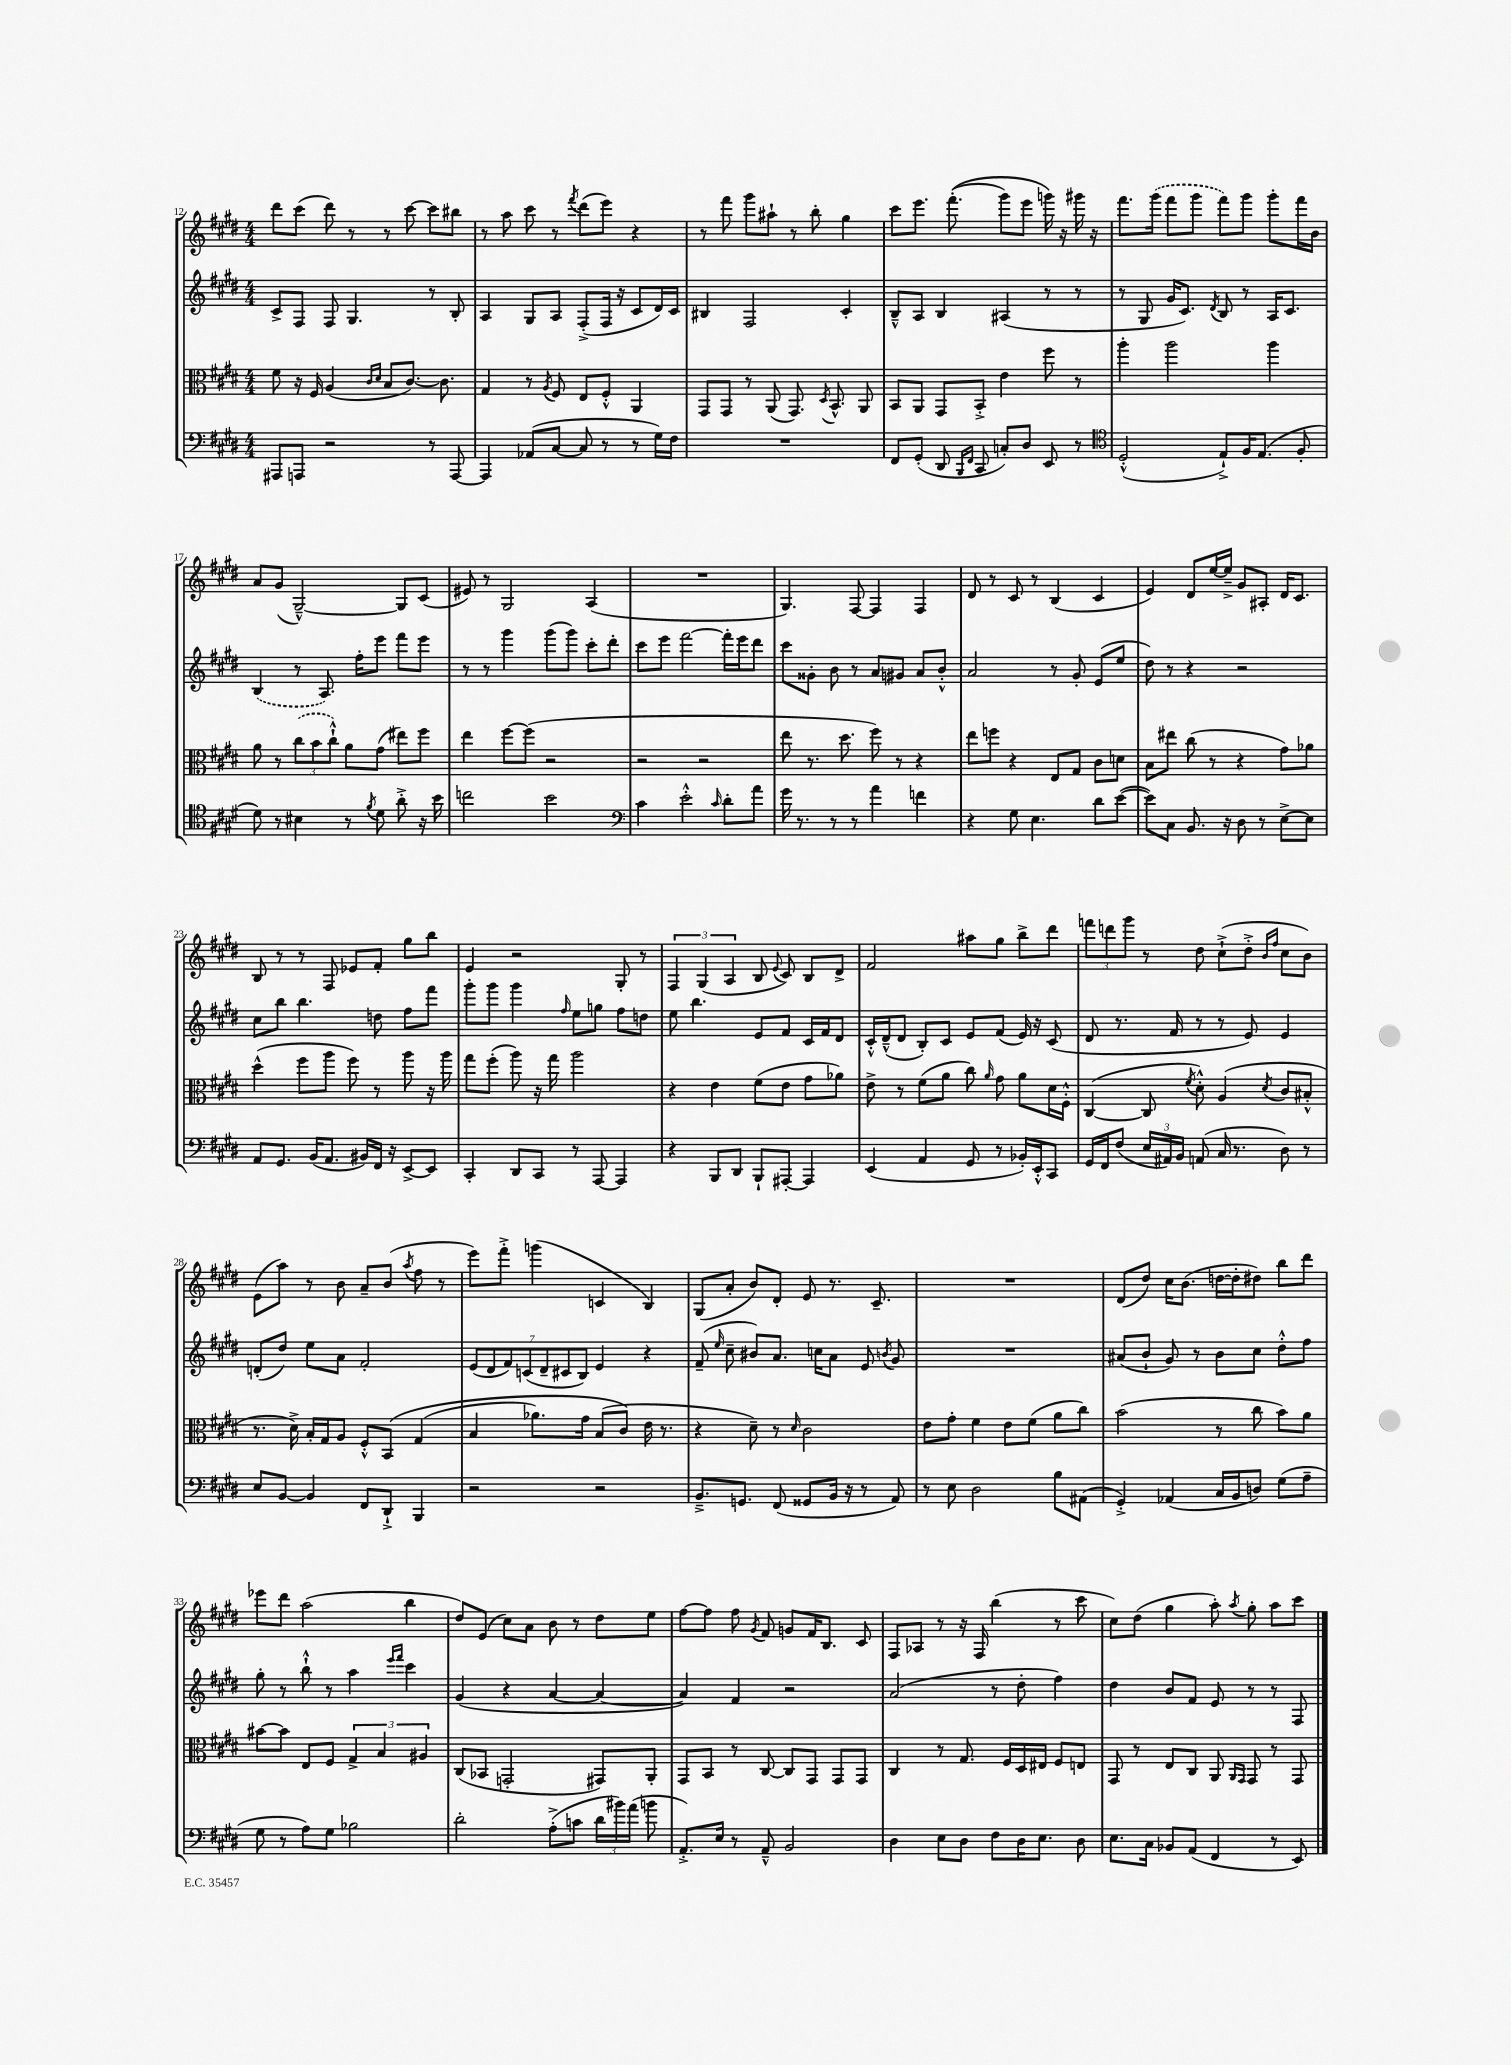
<<
\new StaffGroup <<
\new Staff = "s0" {
    \clef treble \key e \major \numericTimeSignature \time 4/4
    \autoBeamOff dis'''8[ cis'''8]( dis'''8) r8 r8 cis'''8~ cis'''8[ bis''8] |
    r8 a''8 cis'''8 r8 \acciaccatura { fis'''8 } dis'''8[( e'''8]) r4 |
    r8 fis'''8 gis'''8[ ais''8]-! r8 b''8-. gis''4 |
    cis'''8[ e'''8.] fis'''8.-.(\( gis'''8[) e'''8] g'''16\) r16 gis'''16 r16 |
    fis'''8.[ \once \slurDashed gis'''16]( fis'''8[ gis'''8] fis'''8[) gis'''8] gis'''8[-. fis'''16 b'16] |
    a'8[ gis'8]( gis2~---^) gis8[ cis'8]( |
    eis'8) r8 gis2 a4( |
    R1 |
    gis4.) fis8~ fis4 fis4 |
    dis'8 r8 cis'8 r8 b4( cis'4 |
    e'4) dis'8[ e''16~ e''16]---> gis'8[ ais8]-. dis'16[ cis'8.] |
    b8 r8 r8 fis8 ees'8[ fis'8]-. gis''8[ b''8] |
    e'4 r2 gis8-. r8 |
    \tuplet 3/2 { fis4 gis4( a4 } b8 \appoggiatura { e'8 } cis'8) b8[ dis'8]-> |
    fis'2 ais''8[ gis''8] b''8[-> dis'''8] |
    \tuplet 3/2 { f'''8[ d'''8 gis'''8] } r8 dis''8 cis''8[-!->( dis''8]-.-> \grace { b'16[ fis''16] } cis''8[ b'8]) |
    e'8[( a''8]) r8 b'8 a'8[-- b'8]( \acciaccatura { a''8 } fis''8 r8 |
    e'''8[) fis'''8]-.-> g'''4( c'4 b4) |
    gis8[( a'8]-. b'8[) dis'8]-. e'8 r8. cis'8.-- |
    R1 |
    dis'8[( dis''8]) cis''16[ b'8.]( d''16[~ d''16-. dis''8]) b''8[ dis'''8] |
    ees'''8[ dis'''8] a''2( b''4 |
    dis''8[) e'8]( cis''8[) a'8] b'8 r8 dis''8[ e''8] |
    fis''8[~ fis''8] fis''8 \acciaccatura { gis'8 } fis'8 g'8[ fis'16 b8.] cis'8 |
    fis8[ aes8] r8 r16 fis16 b''4( r8 cis'''8 |
    cis''8[) dis''8]( gis''4 a''8-.) \acciaccatura { a''8 } gis''8-. a''8[ cis'''8] \bar "|." |
}
\new Staff = "s1" {
    \clef treble \key e \major \numericTimeSignature \time 4/4
    \autoBeamOff cis'8[-> fis8] fis8 gis4. r8 b8-. |
    a4 gis8[ a8] fis8[-.->( fis16] r16 cis'8[ dis'16) cis'16] |
    bis4 fis2 cis'4-. |
    b8[---^ a8] b4 ais4( r8 r8 |
    r8 gis8 gis'16[ cis'8.]) \acciaccatura { dis'8 } b8 r8 a16[ cis'8.] |
    \once \slurDashed b4( r8 a8.) fis''16[-. e'''8] fis'''8[ e'''8] |
    r8 r8 gis'''4 gis'''8[( gis'''8]) cis'''8[-. dis'''8]-. |
    cis'''8[ e'''8] fis'''2~ fis'''16[-. e'''16 dis'''8] |
    cis'''8[ gisis'8]-. b'8 r8 a'8[ gis'8] a'8[ b'8]-.-^ |
    a'2 r8 gis'8-. e'8[( e''8] |
    dis''8) r8 r4 r2 |
    cis''8[ b''8] b''4. d''8 fis''8[ fis'''8] |
    gis'''8[-. gis'''8] gis'''4 \grace { fis''16 } e''8[ g''8] fis''8[ d''8] |
    e''8 b''4. e'8[ fis'8] cis'16[ fis'16 dis'8] |
    cis'16[-.-^ dis'16---^( dis'8] b8[-.) cis'8] e'8[ fis'8]( e'16) r16 cis'8( |
    dis'8 r8. fis'16 r8 r8 e'8) e'4 |
    d'8[-.( dis''8]) e''8[ a'8] fis'2-. |
    \tuplet 7/4 { e'8[( dis'8 fis'8) c'8( dis'8-- cis'8 b8]) } e'4 r4 |
    fis'8--( \grace { e''16 } cis''8-- bis'8[) a'8.] c''16[ a'8] e'8 \acciaccatura { b'8 } gis'8 |
    R1 |
    ais'8[( b'8]-! gis'8) r8 b'8[ cis''8] dis''8[-.-^ fis''8] |
    gis''8-. r8 b''8-!-^ r8 a''4 \grace { e'''16[ fis'''16] } cis'''4 |
    gis'4( r4 a'4~ a'4~ |
    a'4) fis'4 r2 |
    a'2( r8 dis''8-. fis''4) |
    dis''4 b'8[ fis'8] e'8 r8 r8 fis8 \bar "|." |
}
\new Staff = "s2" {
    \clef alto \key e \major \numericTimeSignature \time 4/4
    \autoBeamOff fis'8 r16 fis16 a4( \grace { cis'16[ dis'16] } b8[ cis'8.]~) cis'8. |
    gis4 r8 \acciaccatura { a8 } fis8 e8[ fis8]-.-^ a,4 |
    gis,8[ gis,8] r8 a,8( gis,8.) \acciaccatura { dis8 } b,8.-^ a,8 |
    b,8[ a,8] gis,8[ b,8]-.-> e'4 fis''8 r8 |
    a''4-. a''2 a''4 |
    a'8 r8 \tuplet 3/2 { \once \slurDashed cis''8[( b'8 cis''8]-!-^) } a'8[ gis'8]( eis''8[) fis''8] |
    e''4 fis''8[~ fis''8]( r2 |
    r2 r2 |
    e''8 r8. dis''8. fis''8) r8 r4 |
    e''8[ f''8] r4 e8[ gis8] cis'8[ d'8] |
    b8[ eis''8] cis''8( r8 r4 gis'8[) aes'8] |
    dis''4-^( fis''8[ a''8] fis''8) r8 a''8 r16 a''16 |
    gis''8[ fis''8]-.( a''8) r16 gis''16 a''2 |
    r4 e'4 fis'8[( e'8] gis'8[ aes'8]) |
    e'8-> r8 fis'8[( a'8] cis''8) \grace { a'16 } gis'8 a'8[ dis'16 fis16]-.-^ |
    cis4~( cis8 \acciaccatura { fis'8 } dis'8-.-^) a4( \acciaccatura { dis'8 } cis'8[ bis8]-.-^ |
    r8. dis'16->) b16[-. gis16 a8] fis8[-.-^ b,8]\( gis4( |
    b4 aes'8.[) gis'16] b8[( cis'8]\) e'16 r8. |
    r4 dis'8--) r8 \grace { dis'16 } cis'2 |
    e'8[ gis'8]-. fis'4 e'8[ fis'8]( a'8[ cis''8]) |
    b'2( r8 cis''8 b'8[) a'8] |
    bis'8[~ bis'8] e8[ fis8] \tuplet 3/2 { gis4-> b4 ais4 } |
    cis8[( bes,8] g,2-. gis,8[) a,8]-. |
    gis,8[ b,8] r8 cis8~ cis8[ gis,8] gis,8[ gis,8] |
    cis4 r8 gis8. fis16[ dis16 eis16] fis8[ e8] |
    gis,8 r8 e8[ cis8] a,8 \grace { a,16[ gis,16] } gis,8 r8 gis,8 \bar "|." |
}
\new Staff = "s3" {
    \clef bass \key e \major \numericTimeSignature \time 4/4
    \autoBeamOff ais,,8[ a,,8] r2 r8 a,,8~ |
    a,,4 aes,8[( cis8]~ cis8 r8 r8 gis16[) fis16] |
    R1 |
    fis,8[ gis,8]-.( dis,8 \grace { b,,16[ fis,16] } cis,8 c8[-.) dis8] e,8 r8 |
    \clef tenor dis2-.-^( e8[-!->) fis16 e8.]( fis8-. |
    dis'8) r8 bis4 r8 \acciaccatura { fis'8 } dis'8 a'8-.-> r16 b'16 |
    c''2 b'2 |
    \clef bass cis'4 e'2-.-^ \grace { cis'16 } dis'8[-. a'8] |
    gis'16 r8. r8 r8 a'4 f'4 |
    r4 gis8 e4. dis'8[ e'8]~( |
    e'8[) cis8] b,8. r16 dis8 r8 e8[~-> e8] |
    a,8[ gis,8.] b,16[( a,8.] bis,16[) fis,16] r16 e,8[~-> e,8] |
    cis,4-. dis,8[ cis,8] r8 a,,8~ a,,4 |
    r4 b,,8[ dis,8] b,,8[-! ais,,8]~-. ais,,4 |
    e,4( a,4 gis,8 r8 bes,16[-.) e,16-.-^ cis,8] |
    gis,16[ fis,16 fis8]( \tuplet 3/2 { e16[ ais,16) b,16] } a,8( cis16 r8. dis8) r8 |
    e8[ b,8]~ b,4 fis,8[ dis,8]-!-> b,,4 |
    r2 r2 |
    b,8.[---> g,8.] fis,8( gisis,8[ b,16] r16 r8 a,8) |
    r8 e8 dis2 b8[ ais,8]( |
    gis,4-.->) aes,4( cis16[ b,16 d8]) gis8[( a8]-- |
    gis8 r8 a8[) gis8] bes2 |
    dis'2-. a8[-.->( c'8] \tuplet 3/2 { dis'16[ bis'16) a'16]( } b'8 |
    a,8.[-.->) e16] r8 a,8---^ b,2 |
    dis4 e8[ dis8] fis8[ dis16 e8.] dis8 |
    e8.[ cis16] bes,8[ a,8]( fis,4 r8 e,8) \bar "|." |
}
>>
>>
\layout { \context { \Score currentBarNumber = #12 } }
